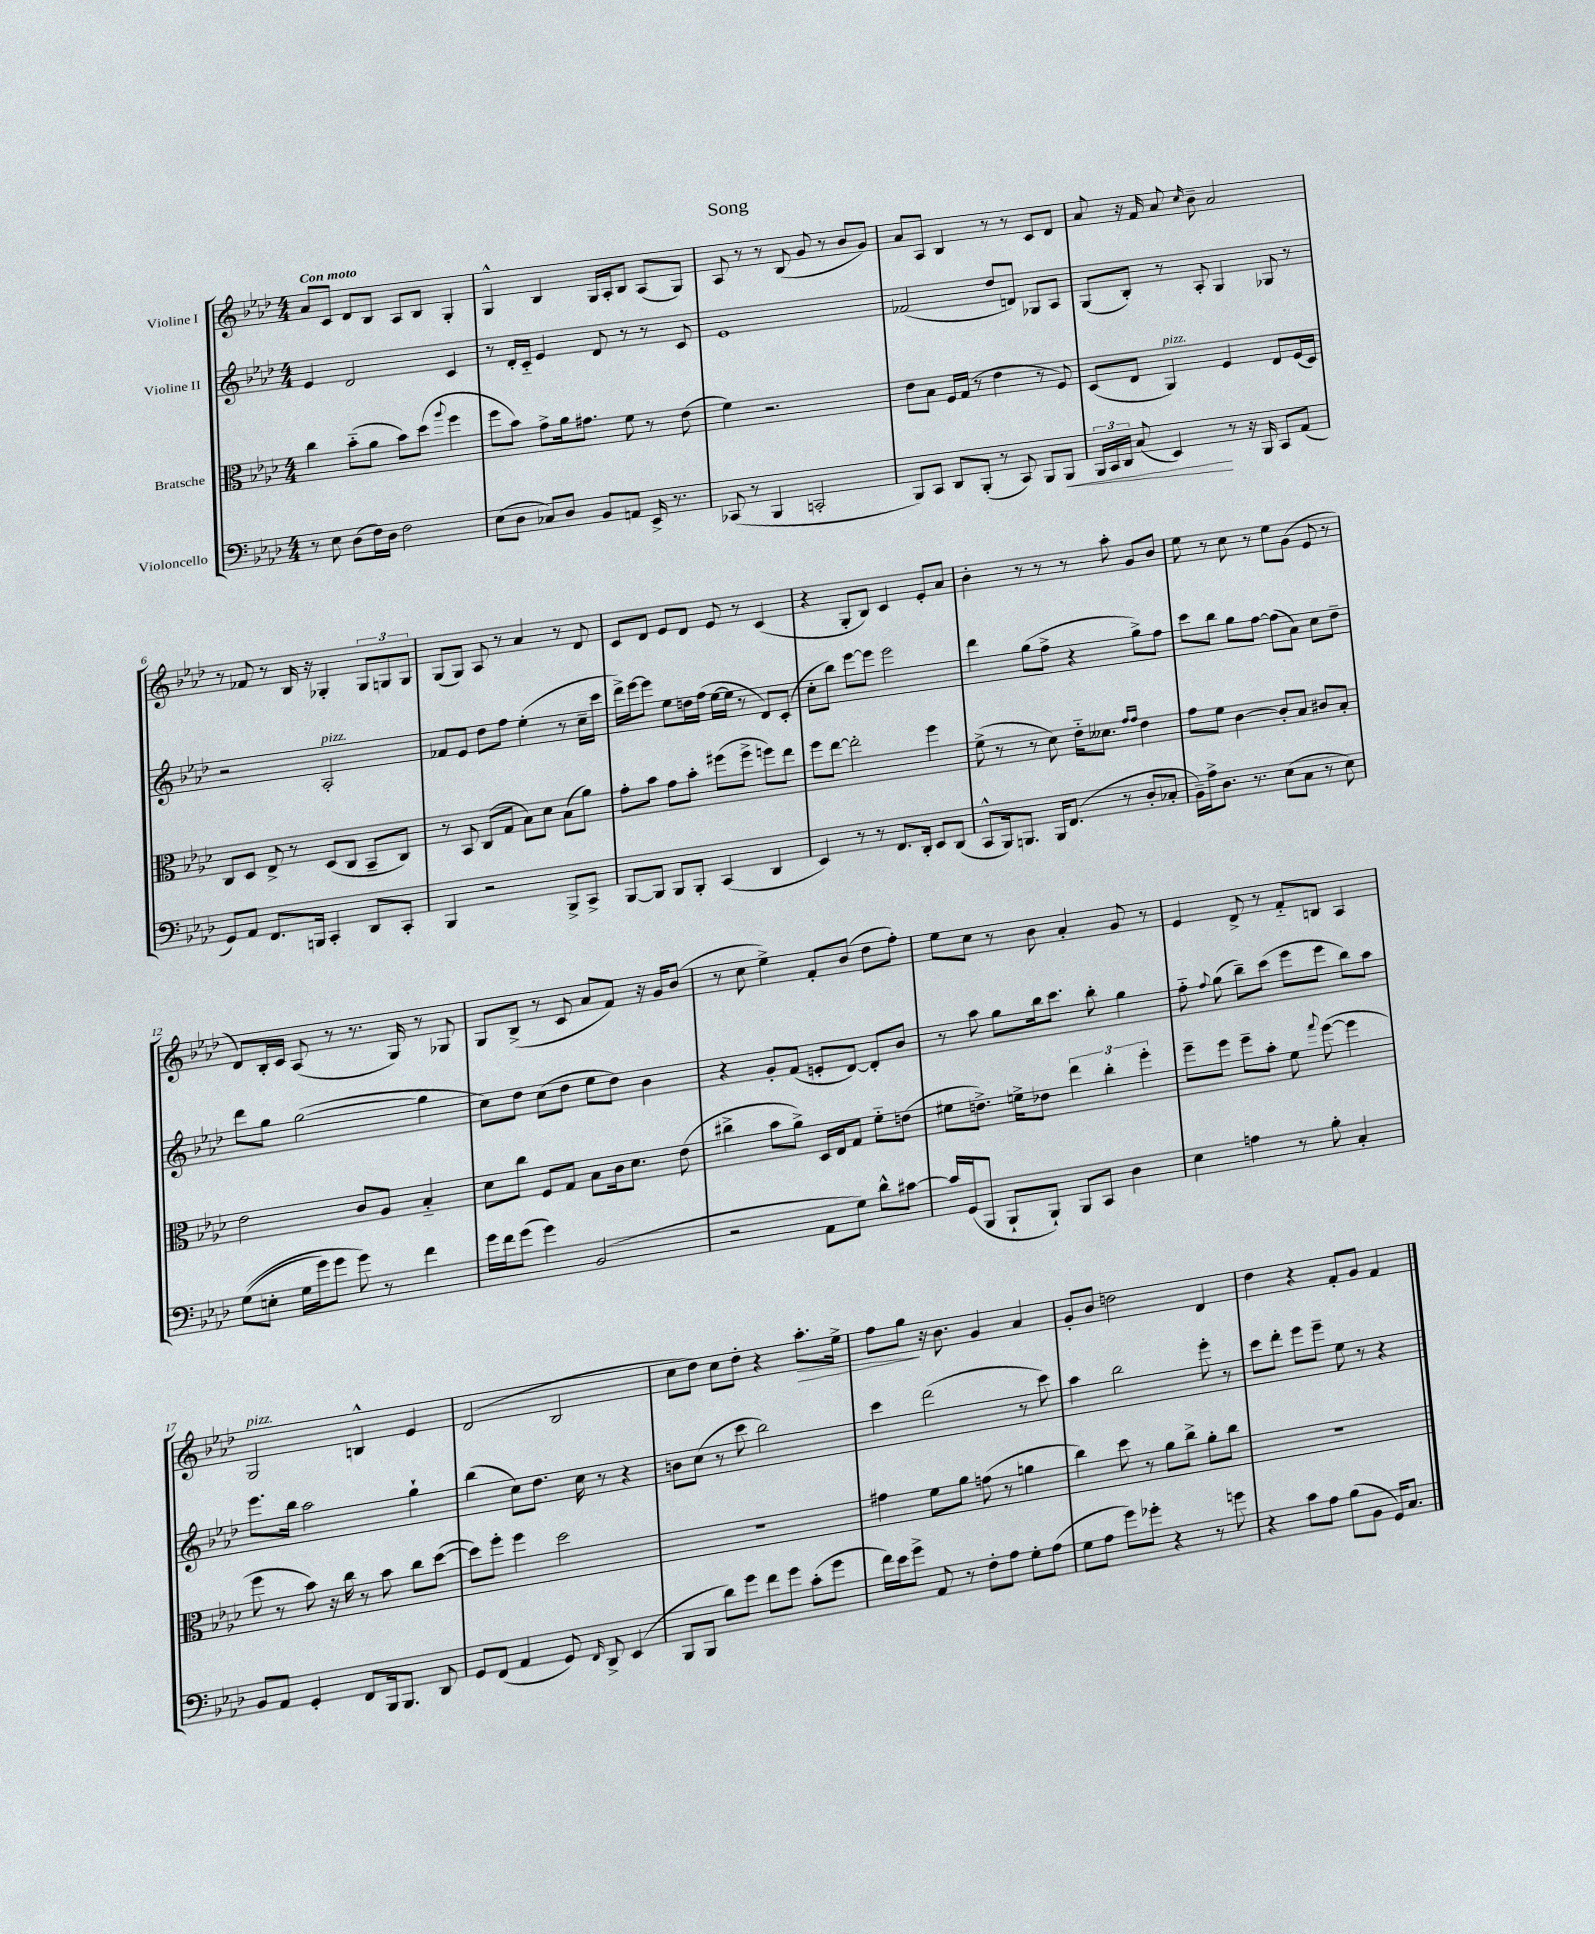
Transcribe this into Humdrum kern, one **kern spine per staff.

**kern	**kern	**kern	**kern
*staff4	*staff3	*staff2	*staff1
*clefF4	*clefC3	*clefG2	*clefG2
*k[b-e-a-d-]	*k[b-e-a-d-]	*k[b-e-a-d-]	*k[b-e-a-d-]
*M4/4	*M4/4	*M4/4	*M4/4
8r	4cc\	4e-/	8a-/L
8E-\	.	.	8c/J
(8D-\L	(8b-'~\L	2d-/	8d-/L
16F\L)	8a-\J	.	8B-/J
16D-\JJ	.	.	.
2F\	8b-\L)	.	8A-/L
.	(8dd-\J	.	8B-/J
.	8qqaa-/	.	.
.	4ff\	4c/	4G'/
=	=	=	=
(8E-\L	8ff\L	8r	4G^^/
8D-\J	8b-\J)	16d-'/LL	.
.	.	16c'~/JJ	.
8C-/L)	8g^\L	4e-/	4B-/
8D-/J	16a-\k	.	.
.	8.g#\J	.	.
8BB-/L	.	8d-/	16G/LL
.	.	.	16A-'/J
8AA/J	8f\	8r	8B-/J
16EE-^/	8r	8r	(8A-/L
8.r	.	.	.
.	(8e-\	8c/	8G/J)
=	=	=	=
(8CC-/	4f\)	1e-	8A-/
8r	.	.	8r
4BBB-/	2.r	.	8r
.	.	.	(8B-/
2CC'/	.	.	8g/
.	.	.	8r
.	.	.	8b-/L
.	.	.	8g/J)
=	=	=	=
8BBB-/L)	8e-\L	(2f-/	8a-/L
8CC/J	8B-\J	.	8A-/J
8DD-/L	16F/LL	.	4B-/
.	(16G/JJ	.	.
(8BBB-'/J	8r	.	.
8r	4e-\	8dd-/L	8r
8CC/)	.	8d/J)	8r
8BBB-/L	8r	8G-/L	8c/L
8BBB-/J	8F/)	8A-/J	8d-/J
=	=	=	=
24BBB-/LL	(8D-/L	(8G/L	8a-/
24CC/	.	.	.
24DD-/JJ	.	.	.
(8C/	8E-/J	8B-'/J)	16r
.	.	.	16f/
4EE-/)	4AA-/)	8r	8a-/
.	.	.	16qqcc/
.	.	8A-'/	8b-~\
8r	4F/	4G/	2a-/
16r	.	.	.
16BBB-/	.	.	.
8CC/L	8E-/L	8G-/	.
(8AA-/J	(16F/L	8r	.
.	16D-/JJ)	.	.
=	=	=	=
8GG/L)	8C/L	2r	8r
8AA-/J	8D-/J	.	8f-/
8.FF/L	8E-^/	.	8r
.	8r	.	16B-/
16BBB/Jk	.	.	16r
4CC'/	(8D-/L	2A-'/	4G-'/
.	8C/J	.	.
8DD-/L	8BB-~/L	.	12G-/L
.	.	.	12G/
8CC'/J	8C/J)	.	.
.	.	.	12G/J
=	=	=	=
4BBB-/	8r	8f-/L	(8G/L
.	8BB-/	8e-/J	8G/J)
2r	(8C/L	8dd-\L	8A-/
.	8G/J	8ff\J	8r
.	8B-\L)	(4ee-'\	4a-/
.	8d-\J	.	.
8BBB-^/L	(8B-\L	8r	8r
8CC^/J	8a-\J)	16cc~\LL	8d-/
.	.	16ccc\JJ	.
=	=	=	=
[8BBB-/L	8g'\L	16ddd-^\LL)	8c/L
.	.	[16eee-\J	.
8BBB-/]J	8b-\J	8eee-\]J	8d-/J
8BBB-/L	8g\L	8ee-\L	8e-/L
8BBB-'/J	8b-'\J	16dd\L	8d-/J
.	.	(16ff\JJ	.
(4CC/	(8ff#\L	[16ee-\LL	8e-/
.	.	16ee-\]JJ	.
.	8ff#^\J	8r	8r
4DD-/	8ff\L)	8d-/L)	(4c/
.	8ee-\J	(8c'/J	.
=	=	=	=
4EE-/)	8ff\L	8cc'\L	4r
.	[8ee-\J	8bb-\J)	.
8r	2ee-'\]	[8eee-\L	8G'/L
8r	.	8eee-\]J	8B-/J)
8.FF/L	.	2eee-\	4c/
16DD-'/Jk	.	.	.
8EE-/L	4ff\	.	8e-'/L
(8DD-/J	.	.	8a-/J
=	=	=	=
8CC^^/L	(8f^\	4ddd-\	4b-'\
16BBB-/k)	8r	.	.
8.BBB/J	.	.	.
.	8r	(8gg\L	8r
16BBB/LK	8d-\)	8ff^\J	8r
(8.FF/J	.	.	.
.	16e-'~\LK	4r	8r
.	8.d--\J	.	.
8r	.	.	8aa-'\
.	16qqg/LL	.	.
.	16qqg/JJ	.	.
8D-'/L	4e-\	8gg^\L)	8g/L
8C-'/J	.	8ff\J	8b-/J
=	=	=	=
16BB-~\LL)	8g\L	8ccc\L	8ee-\
16A-^\J	.	.	.
8.D-\J	8f\J	8bb-\J	8r
.	[4c\	8gg\L	8cc\
8.r	.	.	.
.	.	[8ff\J	8r
(8E-\L	8c'/]L	(8ff\]L	8ee-\L
8C\J	8B-/J	8a-\J)	(8g\J
8r	8c#/L	8cc\L	8e-/
8E-\)	8B-'/J	8dd-~\J	8r
=	=	=	=
&((8G\L	2e-\	8ddd-\L	8d-/L)
8E'\J	.	8gg\J	16B-'/L
.	.	.	16c/JJ
16G\LL	.	([2gg\	(8A-/
16g\J)	.	.	.
8g\J	.	.	8r
8g\&)	8c/L	.	8.r
8r	8A-/J	.	.
.	.	.	16G/)
4f\	4B-'~/	4gg\]	8r
.	.	.	8G-/
=	=	=	=
16g\LL	8d-\L	8cc\L)	8G/L
16f\J	.	.	.
(8g\J	8cc\J	8dd-\J	(8B-^/J
4g\)	8F/L	(8cc\L	8r
.	8G/J	8dd-\J	8c/
(2BB-/	8B-\L	8ee-\L	8a-/L
.	16c\k	8dd-\J)	8f/J)
.	8.d-\J	.	.
.	.	4b-\	16r
.	.	.	16g/LK
.	(8e-\	.	(8b-/J
=	=	=	=
2r	4cc#^\	4r	8r
.	.	.	8cc\
.	8b-\L	8g'/L	4ee-^\)
.	8a-^\J)	(8f/J	.
8AA-\L	16D-/LL	8e'/L	8f'/L
.	16E-/J	.	.
8G\J)	8G/J	[8d-/J)	(8b-/J
8d-^^\L	8f'~\L	8d-'/]L	8dd-\L
[8c#\J	(8e\J	8b-/J	8ff'\J)
=	=	=	=
16c#/]LL	8f#\L	8r	8ee-\L
(16GG/J	.	.	.
8BBB-/J	8.e^\J)	8aa-\	8cc\J
8BBB-`/L	.	8gg\L	8r
.	16f^\LK	.	.
8BBB-`/J)	8e-\J	16bb-\k	8b-\
.	.	8.ccc\J	.
8BBB-/L	6ee-\	.	4a-'/
8CC/J	.	8bb-'\	.
.	6cc'\	.	.
4D-\	.	4gg\	8g/
.	6ff'\	.	.
.	.	.	8r
=	=	=	=
4E-\	8ff~\L	8ff'~\	4e-/
.	.	8qqff/	.
.	8ff\J	(8gg\	.
4A\	8ff~\L	8bb-~\L)	8d-^/
.	8b-'\J	(8ccc\J	8r
8r	8f\	8eee-\L	8f'~/L
.	8qqgg/	.	.
8B-'\	([8ff\	8eee-\J	8B/J
4C'/	4ff\]	8bb-\L)	4A-/
.	.	8aa-\J	.
=	=	=	=
8BB-/L	8ff\	8.eee-\L	2G/
8AA-/J	8r	.	.
.	.	16bb-\Jk	.
4GG'/	8b-\)	2aa-\	.
.	16r	.	.
.	16cc\	.	.
8FF/L	8r	.	4B^^/
16BBB-/k	8b-\	.	.
8.BBB-/J	.	.	.
.	8cc\L	4gg`\	4e-/
8DD-/	([8dd-\J	.	.
=	=	=	=
8GG/L	8dd-\]L)	(4bb-\	(2d-/
(8FF/J	8ff'\J	.	.
4AA-/	4ff\	8cc\L)	.
.	.	8.dd-\J	.
8GG/)	2dd-\	.	2B-/
.	.	16cc\	.
16qqFF/	.	.	.
8DD-^/	.	8r	.
(4EE-/	.	4r	.
=	=	=	=
8BBB-/L	1r	8b\L	8cc\L
8BBB-/J	.	(8cc\J	8dd-\J)
8d-\L)	.	8r	8cc\L
8g\J	.	8ccc\	8dd-'\J
8f\L	.	2bb-\)	4r
8g\J	.	.	.
(8c'\L	.	.	8.aa-'\L
8g\J	.	.	.
.	.	.	16ee-^\Jk
=	=	=	=
16f\LL)	4g#\	4ccc\	8ff\L
16e-\J	.	.	.
8g^\J	.	.	8gg\J
8AA-/	8f\L	(2ddd-\	16r
.	.	.	8.b-\
8r	8a-\J	.	.
8F'\L	(8g\	.	4g/
8A-\J	8r	.	.
8G'\L	4a\	8r	4a-/
(8A-\J	.	8ccc\)	.
=	=	=	=
8G\L	4cc\)	4aa-\	8g'/L
8A-\J	.	.	8b-/J
8g\L)	8dd-\	2bb-\	2dd\
8g-'\J	8r	.	.
4r	8a-\L	.	.
.	8cc^\J	.	.
8r	8a-'\L	8eee-'\	4d-/
8g\	8cc\J	8r	.
=	=	=	=
4r	1r	8ccc\L	4dd-\
.	.	8ddd-'\J	.
8c\L	.	8eee-\L	4r
8A-\J	.	8eee-~\J	.
(8B-\L	.	8ee-\	8f'/L
8BB-\J	.	8r	8g/J
16GG/LK)	.	4r	4f/
8.C/J	.	.	.
==	==	==	==
*-	*-	*-	*-
